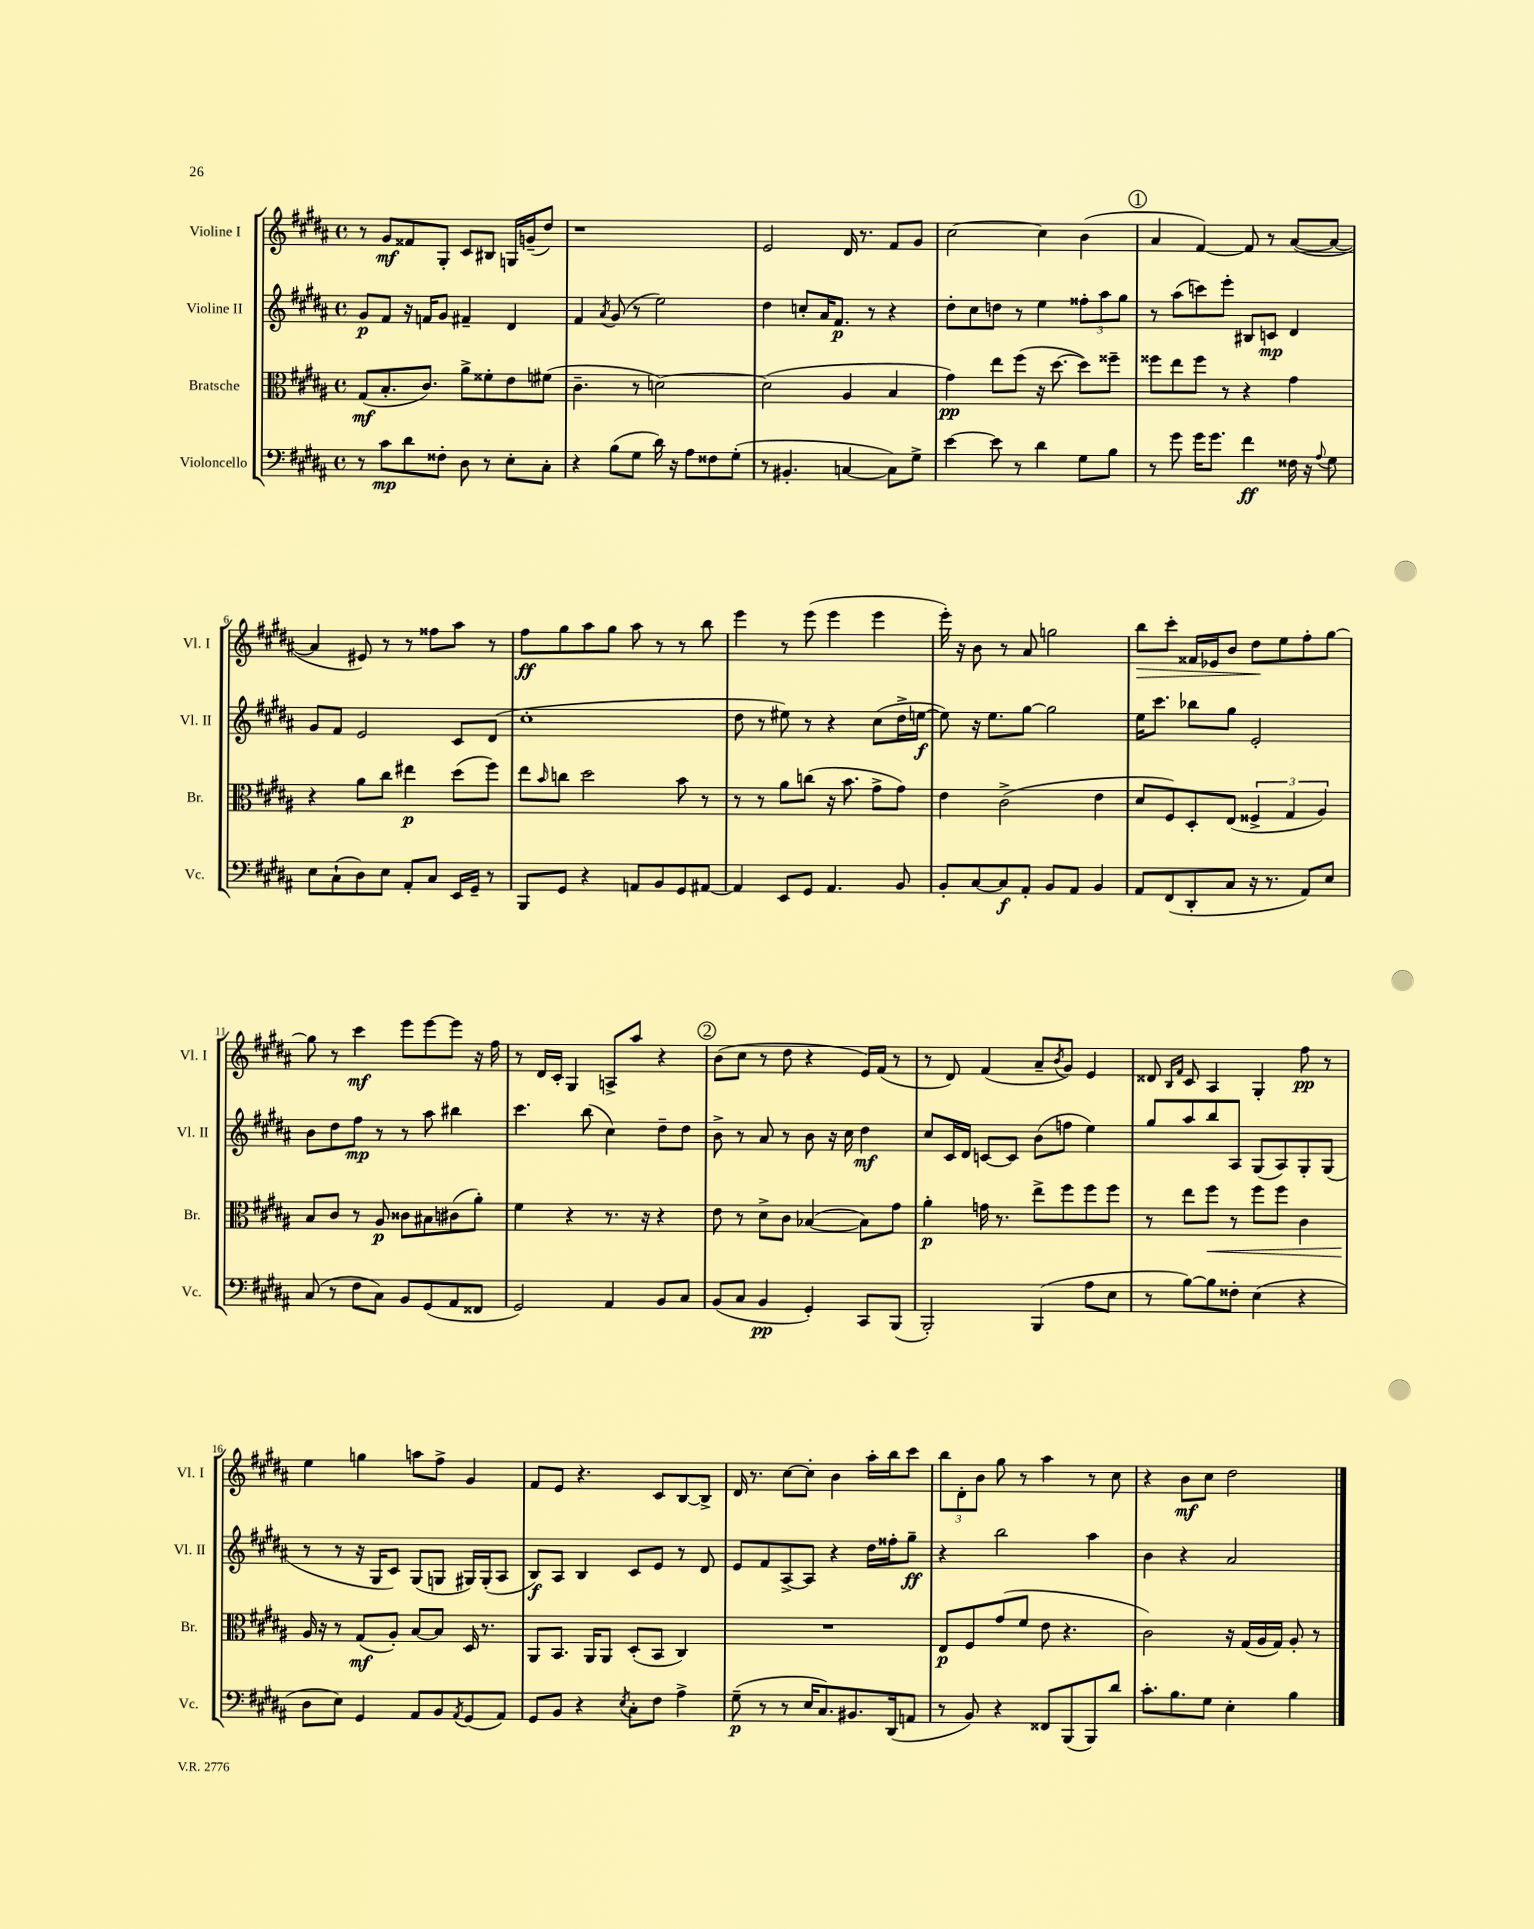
<<
\new StaffGroup <<
\new Staff = "s0" \with { instrumentName = "Violine I" shortInstrumentName = "Vl. I" } {
    \clef treble \key b \major \defaultTimeSignature \time 4/4
    r8 gis'8\mf fisis'8 gis8-. cis'8 bis8 g16 g'16--( dis''8) |
    r1 |
    e'2 dis'16 r8. fis'8 gis'8 |
    cis''2~ cis''4 b'4( |
    \mark \markup { \circle "1" } ais'4 fis'4~) fis'8 r8 ais'8~( ais'8~ |
    ais'4 eis'8) r8 r8 fisis''8 ais''8 r8 |
    fis''8\ff gis''8 ais''8 gis''8 ais''8 r8 r8 b''8 |
    e'''4 r8 e'''8( e'''4 e'''4 |
    e'''16-.) r16 b'8 r8 ais'8 g''2 |
    b''8\> cis'''8-. fisis'16 ees'16 b'8 dis''8\! e''8 fis''8-. gis''8~ |
    gis''8 r8 cis'''4\mf e'''8 e'''8~ e'''8 r16 fis''16 |
    r8 dis'16 cis'16-. gis4 a8-> ais''8 r4 |
    \mark \markup { \circle "2" } b'8( cis''8 r8 dis''8 r4 e'16) fis'16( r8 |
    r8 dis'8) fis'4( ais'8-- \acciaccatura { b'8 } gis'8) e'4 |
    disis'8 \grace { b16 fis'16 } cis'8 ais4 gis4-. fis''8\pp r8 |
    e''4 g''4 a''8 fis''8-> gis'4 |
    fis'8 e'8 r4. cis'8 b8~ b8-> |
    dis'16 r8. cis''8~ cis''8-. b'4 ais''16-. b''16 cis'''8 |
    \tuplet 3/2 { b''8 dis'8-. b'8 } gis''8 r8 ais''4 r8 cis''8 |
    r4 b'8\mf cis''8 dis''2 \bar "|." |
}
\new Staff = "s1" \with { instrumentName = "Violine II" shortInstrumentName = "Vl. II" } {
    \clef treble \key b \major \defaultTimeSignature \time 4/4
    gis'8\p fis'8 r16 f'16 gis'8 fis'4-- dis'4 |
    fis'4 \acciaccatura { ais'8 } gis'8( r8 e''2) |
    dis''4 c''8-. ais'16 fis'8.\p r8 r4 |
    dis''8-. cis''8 d''8 r8 e''4 \tuplet 3/2 { fisis''8-. ais''8 gis''8 } |
    \mark \markup { \circle "1" } r8 ais''8( c'''8) e'''8-. bis8 c'8\mp dis'4 |
    gis'8 fis'8 e'2 cis'8 dis'8( |
    cis''1-. |
    dis''8 r8 eis''8) r8 r4 cis''8( dis''16-> e''16~\f |
    e''8) r16 e''8. gis''8~ gis''2 |
    e''16 cis'''8. bes''8 gis''8 e'2-. |
    b'8 dis''8 fis''8\mp r8 r8 ais''8 bis''4 |
    cis'''4. b''8( cis''4) dis''8-- dis''8 |
    \mark \markup { \circle "2" } b'8-> r8 ais'8 r8 b'8 r16 cis''16 dis''4\mf |
    cis''8 cis'16 dis'16 c'8~ c'8 b'8( f''8 e''4) |
    gis''8 ais''8 b''8 ais8 gis8( ais8) gis8-. gis8( |
    r8 r8 r16 gis16 cis'8) gis8( g8 gis16) gis16-.( ais8 |
    b8\f) ais8 b4 cis'8 e'8 r8 dis'8 |
    e'8 fis'8 ais8~-> ais8 r4 dis''16 fisis''16-. gis''8--\ff |
    r4 b''2 ais''4 |
    b'4 r4 ais'2 \bar "|." |
}
\new Staff = "s2" \with { instrumentName = "Bratsche" shortInstrumentName = "Br." } {
    \clef alto \key b \major \defaultTimeSignature \time 4/4
    gis8\mf( b8.-. cis'8.) ais'8-> fisis'8-. e'8 fis'8( |
    cis'4.-- r8 d'2~) |
    d'2( ais4 b4 |
    gis'4\pp) e''8 fis''8( r16 dis''8.~ dis''8) fisis''8-- |
    \mark \markup { \circle "1" } fisis''8 e''8 fisis''8 r8 r4 gis'4 |
    r4 ais'8 cis''8 eis''4\p dis''8( fis''8) |
    e''8 \grace { b'16 } c''8 dis''2 b'8 r8 |
    r8 r8 ais'8 c''8( r16 b'8. gis'8-> gis'8) |
    e'4 cis'2->( e'4 |
    dis'8 fis8) dis8-. e8( \tuplet 3/2 { fisis4-> gis4 ais4) } |
    b8 cis'8 r8 ais8\p cisis'8 bis8 cis'8( ais'8-.) |
    fis'4 r4 r8. r16 r4 |
    \mark \markup { \circle "2" } e'8 r8 dis'8-> cis'8 bes4~( bes8) gis'8 |
    ais'4-.\p g'16 r8. e''8-> fis''8 fis''8 fis''8 |
    r8 e''8 fis''8\< r8 fis''8 fis''8 cis'4 |
    ais16\! r16 r8 gis8\mf( ais8-.) b8~ b8 dis16 r8. |
    ais,8 b,8. ais,16 ais,8 dis8-.( b,8 cis4) |
    R1 |
    e8\p fis8 gis'8( fis'8 e'8 r4. |
    cis'2) r16 gis16( ais16 gis16) ais8-. r8 \bar "|." |
}
\new Staff = "s3" \with { instrumentName = "Violoncello" shortInstrumentName = "Vc." } {
    \clef bass \key b \major \defaultTimeSignature \time 4/4
    r8 cis'8\mp dis'8 fisis8-. dis8 r8 e8-. cis8-. |
    r4 b8( gis8 dis'16) r16 ais8 fisis8 gis8-.( |
    r8 bis,4.-. c4~ c8) gis8-> |
    e'4~ e'8 r8 dis'4 gis8 b8 |
    \mark \markup { \circle "1" } r8 gis'8 gis'16 gis'8. fis'4\ff fisis16 r16 \appoggiatura { ais8 } gis8 |
    e8 cis8-!( dis8) e8 ais,8-. cis8 e,16 gis,16-- r8 |
    b,,8 gis,8 r4 a,8 b,8 gis,8 ais,8~ |
    ais,4 e,8 gis,8 ais,4. b,8 |
    b,8-. cis8~ cis8\f ais,8-. b,8 ais,8 b,4 |
    ais,8 fis,8( dis,8-. cis8 r16 r8. ais,8) e8 |
    cis8( r8 fis8 cis8) b,8 gis,8( ais,8 fisis,8 |
    gis,2) ais,4 b,8 cis8 |
    \mark \markup { \circle "2" } b,8( cis8 b,4\pp gis,4-.) cis,8 b,,8( |
    b,,2-.) b,,4( ais8 e8 |
    r8 b8~) b8 fisis8-. e4( r4 |
    dis8 e8) gis,4 ais,8 b,8 \acciaccatura { ais,8 } gis,8( ais,8) |
    gis,8 b,8 r4 \acciaccatura { e8 } cis8-. fis8 ais4-> |
    gis8--\p( r8 r8 e16 cis8.) bis,8. dis,16( a,8 |
    r8 b,8) r4 fisis,8 b,,8( b,,8) dis'8 |
    cis'8.-. b8. gis8 e4-. b4 \bar "|." |
}
>>
>>
